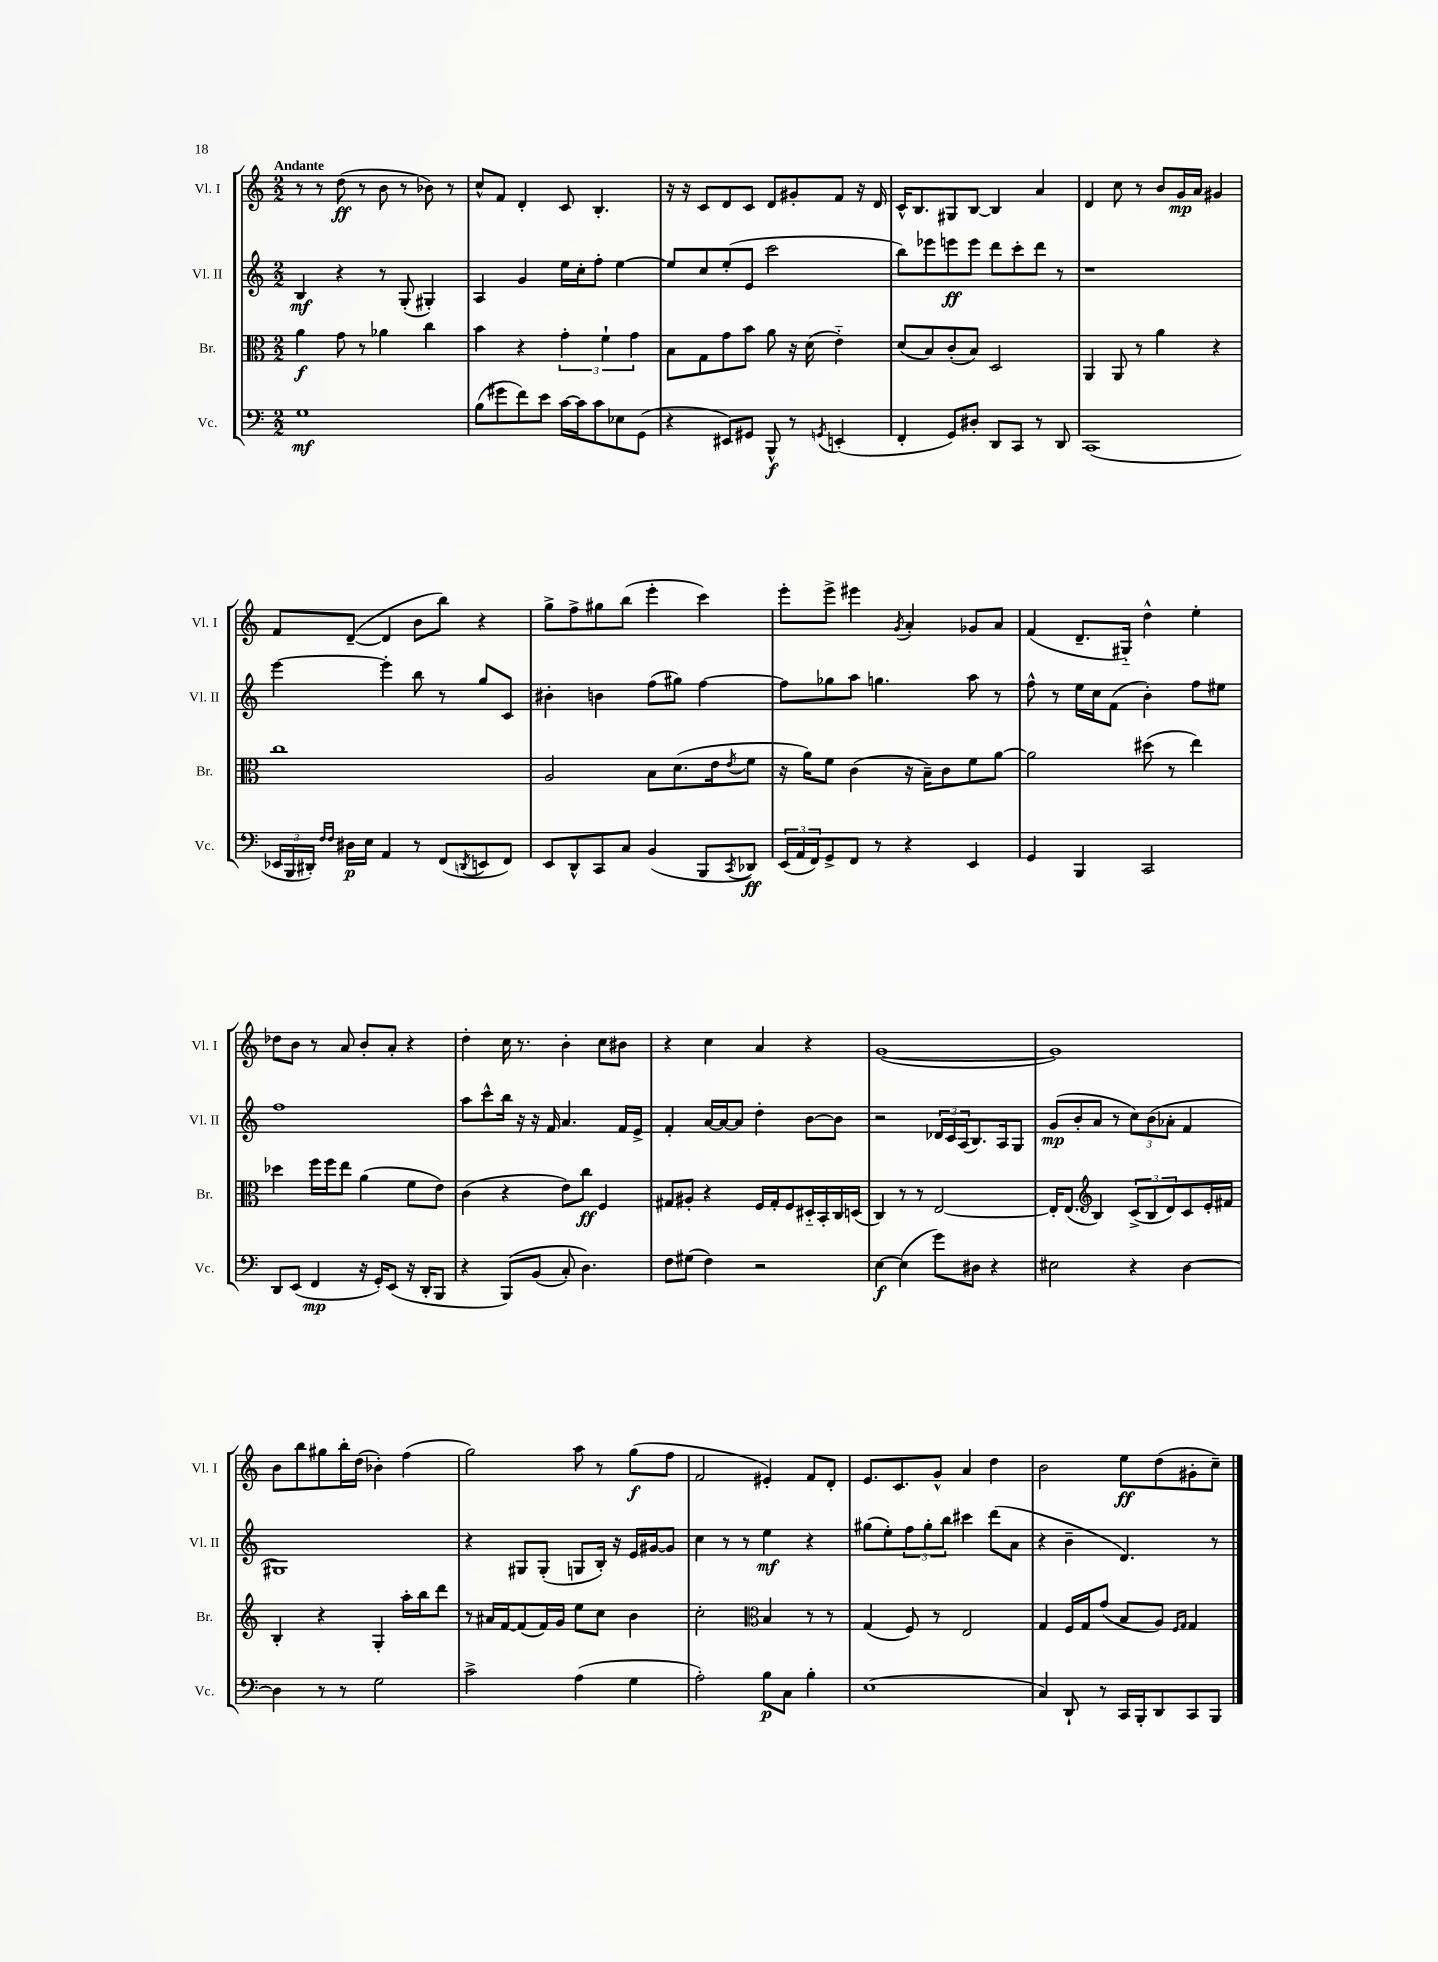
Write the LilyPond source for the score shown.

<<
\new StaffGroup <<
\new Staff = "s0" \with { instrumentName = "Vl. I" shortInstrumentName = "Vl. I" } {
    \clef treble \key c \major \numericTimeSignature \time 2/2 \tempo "Andante"
    r8 r8 d''8\ff( r8 b'8 r8 bes'8) r8 |
    c''8-^ f'8 d'4-. c'8 b4.-. |
    r16 r16 c'8 d'8 c'8 d'8 gis'8-. f'8 r16 d'16 |
    c'16-^ b8. gis8 b8~ b4 a'4 |
    d'4 c''8 r8 b'8 g'16\mp a'16 gis'4 |
    f'8 d'8~--( d'4 b'8 b''8) r4 |
    g''8-> f''8-> gis''8 b''8( e'''4-. c'''4) |
    e'''8-. e'''8-> eis'''4 \acciaccatura { g'8 } a'4-. ges'8 a'8 |
    f'4( d'8.-- gis16-_) d''4-^ e''4-. |
    des''8 b'8 r8 a'8 b'8-. a'8-. r4 |
    d''4-. c''16 r8. b'4-. c''8 bis'8 |
    r4 c''4 a'4 r4 |
    g'1~( |
    g'1) |
    b'8 b''8 gis''8 b''16-. d''16( bes'4-.) f''4( |
    g''2) a''8 r8 g''8\f( f''8 |
    f'2 eis'4-.) f'8 d'8-. |
    e'8. c'8. g'8-^ a'4 d''4 |
    b'2 e''8\ff d''8( gis'8-. c''8--) \bar "|." |
}
\new Staff = "s1" \with { instrumentName = "Vl. II" shortInstrumentName = "Vl. II" } {
    \clef treble \key c \major \numericTimeSignature \time 2/2
    b4\mf r4 r8 g8-.( gis4-.) |
    a4 g'4 e''16 c''16-. f''8-. e''4~ |
    e''8 c''8 e''8-.( e'8 c'''2 |
    b''8) ees'''8 e'''8\ff e'''8 d'''8 c'''8-. d'''8 r8 |
    r1 |
    e'''4~ e'''4-. b''8 r8 g''8 c'8 |
    bis'4-. b'4 f''8( gis''8) f''4~ |
    f''8 ges''8 a''8 g''4. a''8 r8 |
    f''8-^ r8 e''16 c''16 f'8( b'4-.) f''8 eis''8 |
    f''1 |
    a''8 c'''8-^ b''16 r16 r16 f'16 a'4. f'16 e'16-> |
    f'4-. a'16~ a'16~ a'8 d''4-. b'8~ b'8 |
    r2 \tuplet 3/2 { des'16 c'16 a16( } b8.) a16 g8 |
    g'8\mp( b'8-. a'8 r8 \tuplet 3/2 { c''8) b'8( aes'8-. } f'4 |
    gis1) |
    r4 gis8 gis8-.( g8 b16-.) r16 e'16 gis'16~ gis'8 |
    c''4 r8 r8 e''4\mf r4 |
    gis''8( e''8-.) \tuplet 3/2 { f''8 gis''8-. b''8 } cis'''4 d'''8( a'8 |
    r4 b'4-- d'4.) r8 \bar "|." |
}
\new Staff = "s2" \with { instrumentName = "Br." shortInstrumentName = "Br." } {
    \clef alto \key c \major \numericTimeSignature \time 2/2
    a'4\f g'8 r8 aes'4 c''4 |
    b'4 r4 \tuplet 3/2 { g'4-. f'4-! g'4 } |
    b8 g8 g'8 b'8 a'8 r16 d'16( e'4-_) |
    d'8( b8) c'8-.( b8) d2 |
    a,4 a,8 r8 a'4 r4 |
    c''1 |
    a2 b8 d'8.( e'16 \acciaccatura { e'8 } f'8 |
    r16 a'16) f'8 c'4( r16 b16--) c'8 f'8 a'8~ |
    a'2 dis''8( r8 e''4) |
    des''4 f''16 f''16 e''8 a'4( f'8 e'8) |
    c'4( r4 e'8) c''8\ff f4 |
    gis8 ais8-. r4 f16 gis16-. f8 dis16-_ b,16-. c16 d16( |
    c4) r8 r8 e2~ |
    e16-. e8.( \clef treble b4) \tuplet 3/2 { c'8->( b8 d'8) } c'8 e'16-. fis'16 |
    b4-. r4 g4-. a''16-. b''16 d'''8 |
    r8 ais'16 f'16~ f'8( f'16) g'16 e''8 c''8 b'4 |
    c''2-. \clef alto b4 r8 r8 |
    g4( f8) r8 e2 |
    g4 f16 g16 g'8( b8 a8) \grace { f16 g16 } g4 \bar "|." |
}
\new Staff = "s3" \with { instrumentName = "Vc." shortInstrumentName = "Vc." } {
    \clef bass \key c \major \numericTimeSignature \time 2/2
    g1\mf |
    b8( gis'8 f'8) e'8 c'16~ c'16 c'8 ees8 g,8( |
    r4 eis,8) gis,8 b,,8-^\f r8 \acciaccatura { g,8 } e,4-.( |
    f,4-. g,8) dis8-. d,8 c,8 r8 d,8 |
    c,1( |
    \tuplet 3/2 { ees,16 b,,16 dis,16-.) } \grace { f16 f16 } dis16\p e16 a,4 r8 f,8( \acciaccatura { d,8 } e,8 f,8) |
    e,8 d,8-^ c,8 c8 b,4( b,,8 \acciaccatura { c,8 } des,8\ff) |
    \tuplet 3/2 { e,16( a,16 f,16) } g,8-> f,8 r8 r4 e,4 |
    g,4 b,,4 c,2 |
    d,8 e,8( f,4\mp r16 g,16-.) e,8( r16 d,16-. b,,8 |
    r4 b,,8)\( b,8( c8-.) d4.\) |
    f8 gis8( f4) r2 |
    e4~\f e4( g'8) dis8 r4 |
    eis2 r4 d4~ |
    d4 r8 r8 g2 |
    c'2-> a4( g4 |
    a2-.) b8\p c8 b4-. |
    e1( |
    c4) d,8-! r8 c,16 b,,16-. d,8 c,8 b,,8 \bar "|." |
}
>>
>>
\layout { \context { \Score \remove "Bar_number_engraver" } }
